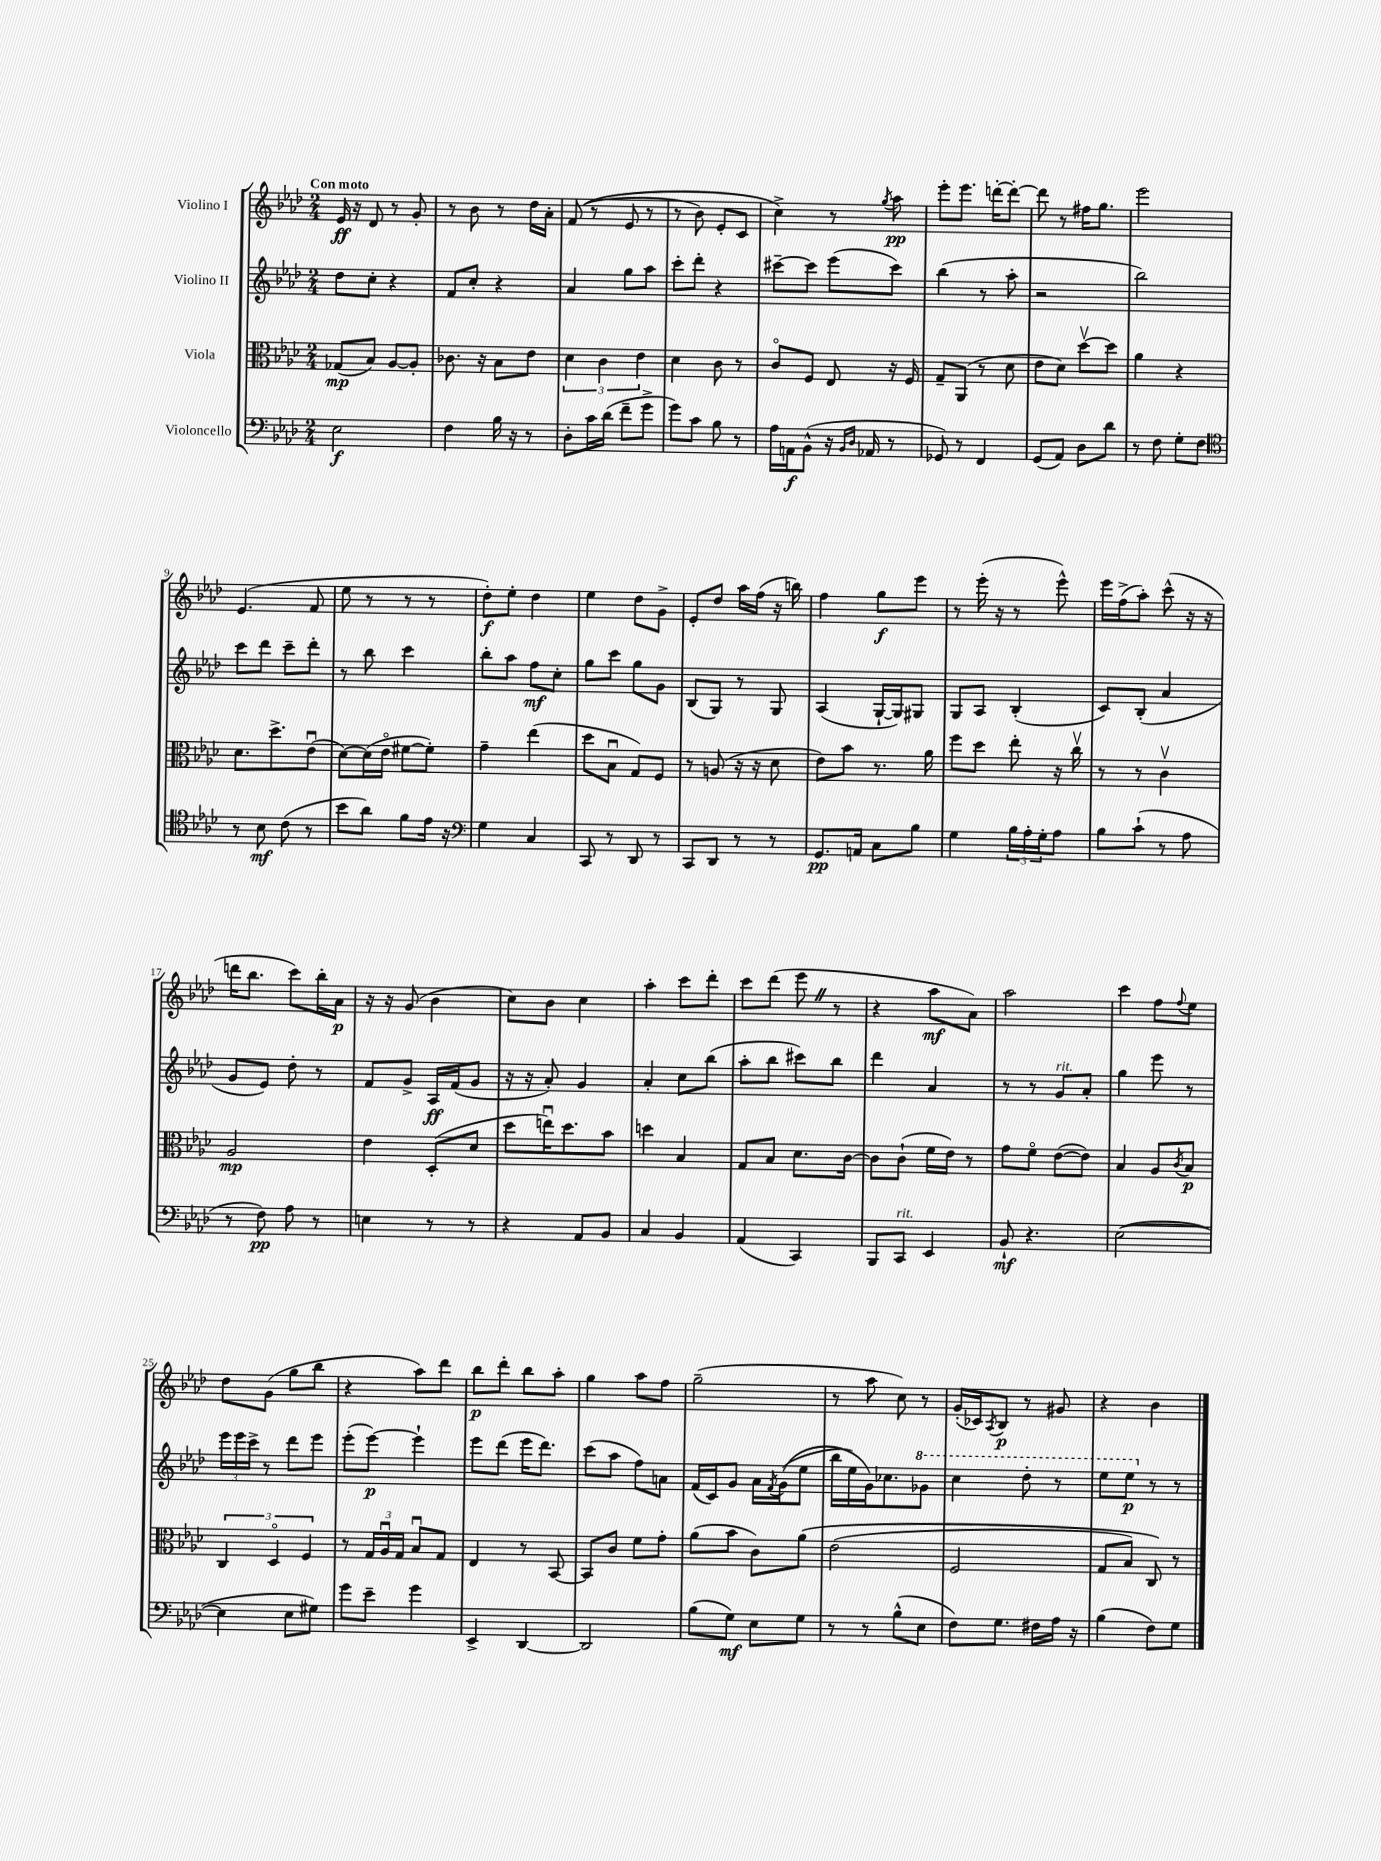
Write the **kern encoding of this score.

**kern	**kern	**kern	**kern
*staff4	*staff3	*staff2	*staff1
*clefF4	*clefC3	*clefG2	*clefG2
*k[b-e-a-d-]	*k[b-e-a-d-]	*k[b-e-a-d-]	*k[b-e-a-d-]
*M2/4	*M2/4	*M2/4	*M2/4
2E-	(8G-	8dd-	16e-
.	.	.	16r
.	8B-)	8cc'	8d-
.	[8A-	4r	8r
.	8A-']	.	8g'
=	=	=	=
4F	8.c-	8f	8r
.	.	8cc'	8b-
.	16r	.	.
16B-	8B-	4r	8r
16r	.	.	.
8r	8e-	.	16dd-
.	.	.	16a-'
=	=	=	=
8D-'	6d-	4a-	&((8f
16c	.	.	8r
.	6c	.	.
(16d-	.	.	.
8f~	.	8gg	8e-
.	6e-	.	.
8g^	.	8aa-	8r
=	=	=	=
8g)	4d-	8ccc'	8r
8c	.	8ddd-'	8b-)
8B-	8c	4r	8e-'
8r	8r	.	8c
=	=	=	=
16A-	8co	[8ccc#~	4cc^&)
16AA	.	.	.
(8BB-^^	8F	8ccc#]	.
16r	8E-	(8eee-	8r
16qqBB-	.	.	.
16qqD-	.	.	.
16AA-	.	.	.
.	.	.	8qgg
8r	16r	8ccc#)	8aa-
.	16F	.	.
=	=	=	=
8GG-)	8G~	(4bb-	8eee-'
8r	(8AA-	.	8.eee-
4FF	8r	8r	.
.	.	.	[16ddd'
.	8d-	8aa-'	8ddd'_
=	=	=	=
(8GG	8e-	2r	8ddd]
8AA-)	8d-)	.	8r
8D-	[8dd-v	.	16ff#
.	.	.	8.gg
8d-	8dd-]	.	.
=	=	=	=
8r	4a-	2bb-)	2eee-
8F	.	.	.
8G'	4r	.	.
8F	.	.	.
=	=	=	=
*clefC4	*	*	*
8r	8.d-	8ccc	(4.e-
8B-	.	8ddd-	.
.	8.dd-^	.	.
(8c	.	8ccc~	.
8r	(8e-u	8ddd-'	8f
=	=	=	=
8b-	[8d-)	8r	8ee-
8a-)	(16d-]	8bb-	8r
.	16e-o	.	.
8f	[8f#	4ccc	8r
16e-	8f#'])	.	8r
16r	.	.	.
=	=	=	=
*clefF4	*	*	*
4G	4g~	8bb-'	8dd-')
.	.	8aa-	8ee-'
4C	(4ee-	8ff	4dd-
.	.	8cc'	.
=	=	=	=
8CC	8dd-	8gg	4ee-
8r	8B-u	8ccc	.
8DD-	8G)	8gg	8dd-
8r	8F	8g	8g^
=	=	=	=
8CC	8r	(8B-	8e-'
8DD-	(8A	8G)	8dd-
8r	16r	8r	16aa-
.	16r	.	(16ff
8r	8d-	8G	16r
.	.	.	16bb)
=	=	=	=
8.GG	8e-)	(4A-	4ff
.	8b-	.	.
16AA	.	.	.
8C	8.r	[16G`	8gg
.	.	16G])	.
8B-	.	8G#	8eee-
.	16a-	.	.
=	=	=	=
4G	8ff	8G	8r
.	8dd-	8A-	(16eee-'
.	.	.	16r
24B-	8ee-'	(4B-'	8r
24A-'	.	.	.
24G'	.	.	.
8A-	16r	.	8eee-^^)
.	16ccv	.	.
=	=	=	=
8B-	8r	8c)	16eee-
.	.	.	(16ff^
(8c`	8r	(8B-'	8aa-')
8r	4cv	4a-	(8ccc^^
8A-	.	.	16r
.	.	.	16r
=	=	=	=
8r	2A-	8g	16ddd
.	.	.	8.bb-
8F)	.	8e-)	.
8A-	.	8dd-'	8ccc)
8r	.	8r	16bb-'
.	.	.	16a-
=	=	=	=
4E	4e-	8f	16r
.	.	.	16r
.	.	8g^	(8g
8r	(8D-'	16A-	4b-
.	.	(16f	.
8r	8d-	8g	.
=	=	=	=
4r	8dd-	16r	8cc)
.	.	16r	.
.	16eeu)	8a-')	8b-
.	8.dd-	.	.
8AA-	.	4g	4cc
8BB-	8b-	.	.
=	=	=	=
4C	4dd	4a-'	4aa-'
4BB-	4B-	8cc	8ccc
.	.	(8bb-	8ddd-'
=	=	=	=
(4AA-	8G	8aa-'	8ccc
.	8B-	8bb-	(8ddd-
4CC)	8.d-	8ccc#)	8eee-
.	.	8bb-	8r
.	[16c	.	.
=	=	=	=
8BBB-	8c]	4ddd-	4r
8CC	(8c`	.	.
4EE-	16f	4a-	8aa-
.	16e-)	.	.
.	8r	.	8a-)
=	=	=	=
8BB-`	8g	8r	2aa-
4.r	8fo	8r	.
.	([8e-	8g	.
.	8e-])	8a-'	.
=	=	=	=
([2E-	4B-	4gg	4ccc
.	8A-	8eee-	8ff
.	8qc	.	8qqff
.	8B-	8r	8ee-
=	=	=	=
4E-]	6C	24eee-	8dd-
.	.	24eee-	.
.	.	24ccc^	.
.	.	8r	(8g
.	6D-o	.	.
8E-	.	8ddd-	8gg
.	6F	.	.
8G#)	.	8eee-	8bb-
=	=	=	=
8g	8r	(8eee-'	4r
8e-~	24G	[8eee-)	.
.	24A-u	.	.
.	24G	.	.
4g	8B-u	4eee-`]	8aa-)
.	8G	.	8ddd-
=	=	=	=
4EE-^	4E-	8eee-	8bb-
.	.	(8ddd-	8ddd-'
[4DD-	8r	16eee-	8bb-
.	.	8.ddd-)	.
.	[8BB-	.	8aa-'
=	=	=	=
2DD-]	8BB-]	(8ccc	4gg
.	8c	8aa-	.
.	8f	8ff)	8aa-
.	8g'	8a	8ff
=	=	=	=
(8B-	(8a-	(16f	(2gg~
.	.	16c)	.
8G)	8b-	8g	.
8E-	8c)	16a-	.
.	.	8qf	.
.	.	&((16g	.
8G	&(8a-	8ee-	.
=	=	=	=
8r	(2e-	16bb-	8r
.	.	16ee-)	.
8r	.	16g&)	8aa-
.	.	8.cc-	.
(8B-^^	.	.	8cc)
8E-	.	8gg-	8r
=	=	=	=
8F)	2F	4ccc	(16g'
.	.	.	16c-)
.	.	.	8qA-
8.G	.	.	8B-
.	.	8ddd-'	8r
16F#	.	.	.
16A-	.	8r	8g#
16r	.	.	.
=	=	=	=
(4B-	8G	8eee-	4r
.	8B-)	8eee-	.
8F)	8C&)	8r	4b-
8G	8r	8r	.
==	==	==	==
*-	*-	*-	*-
